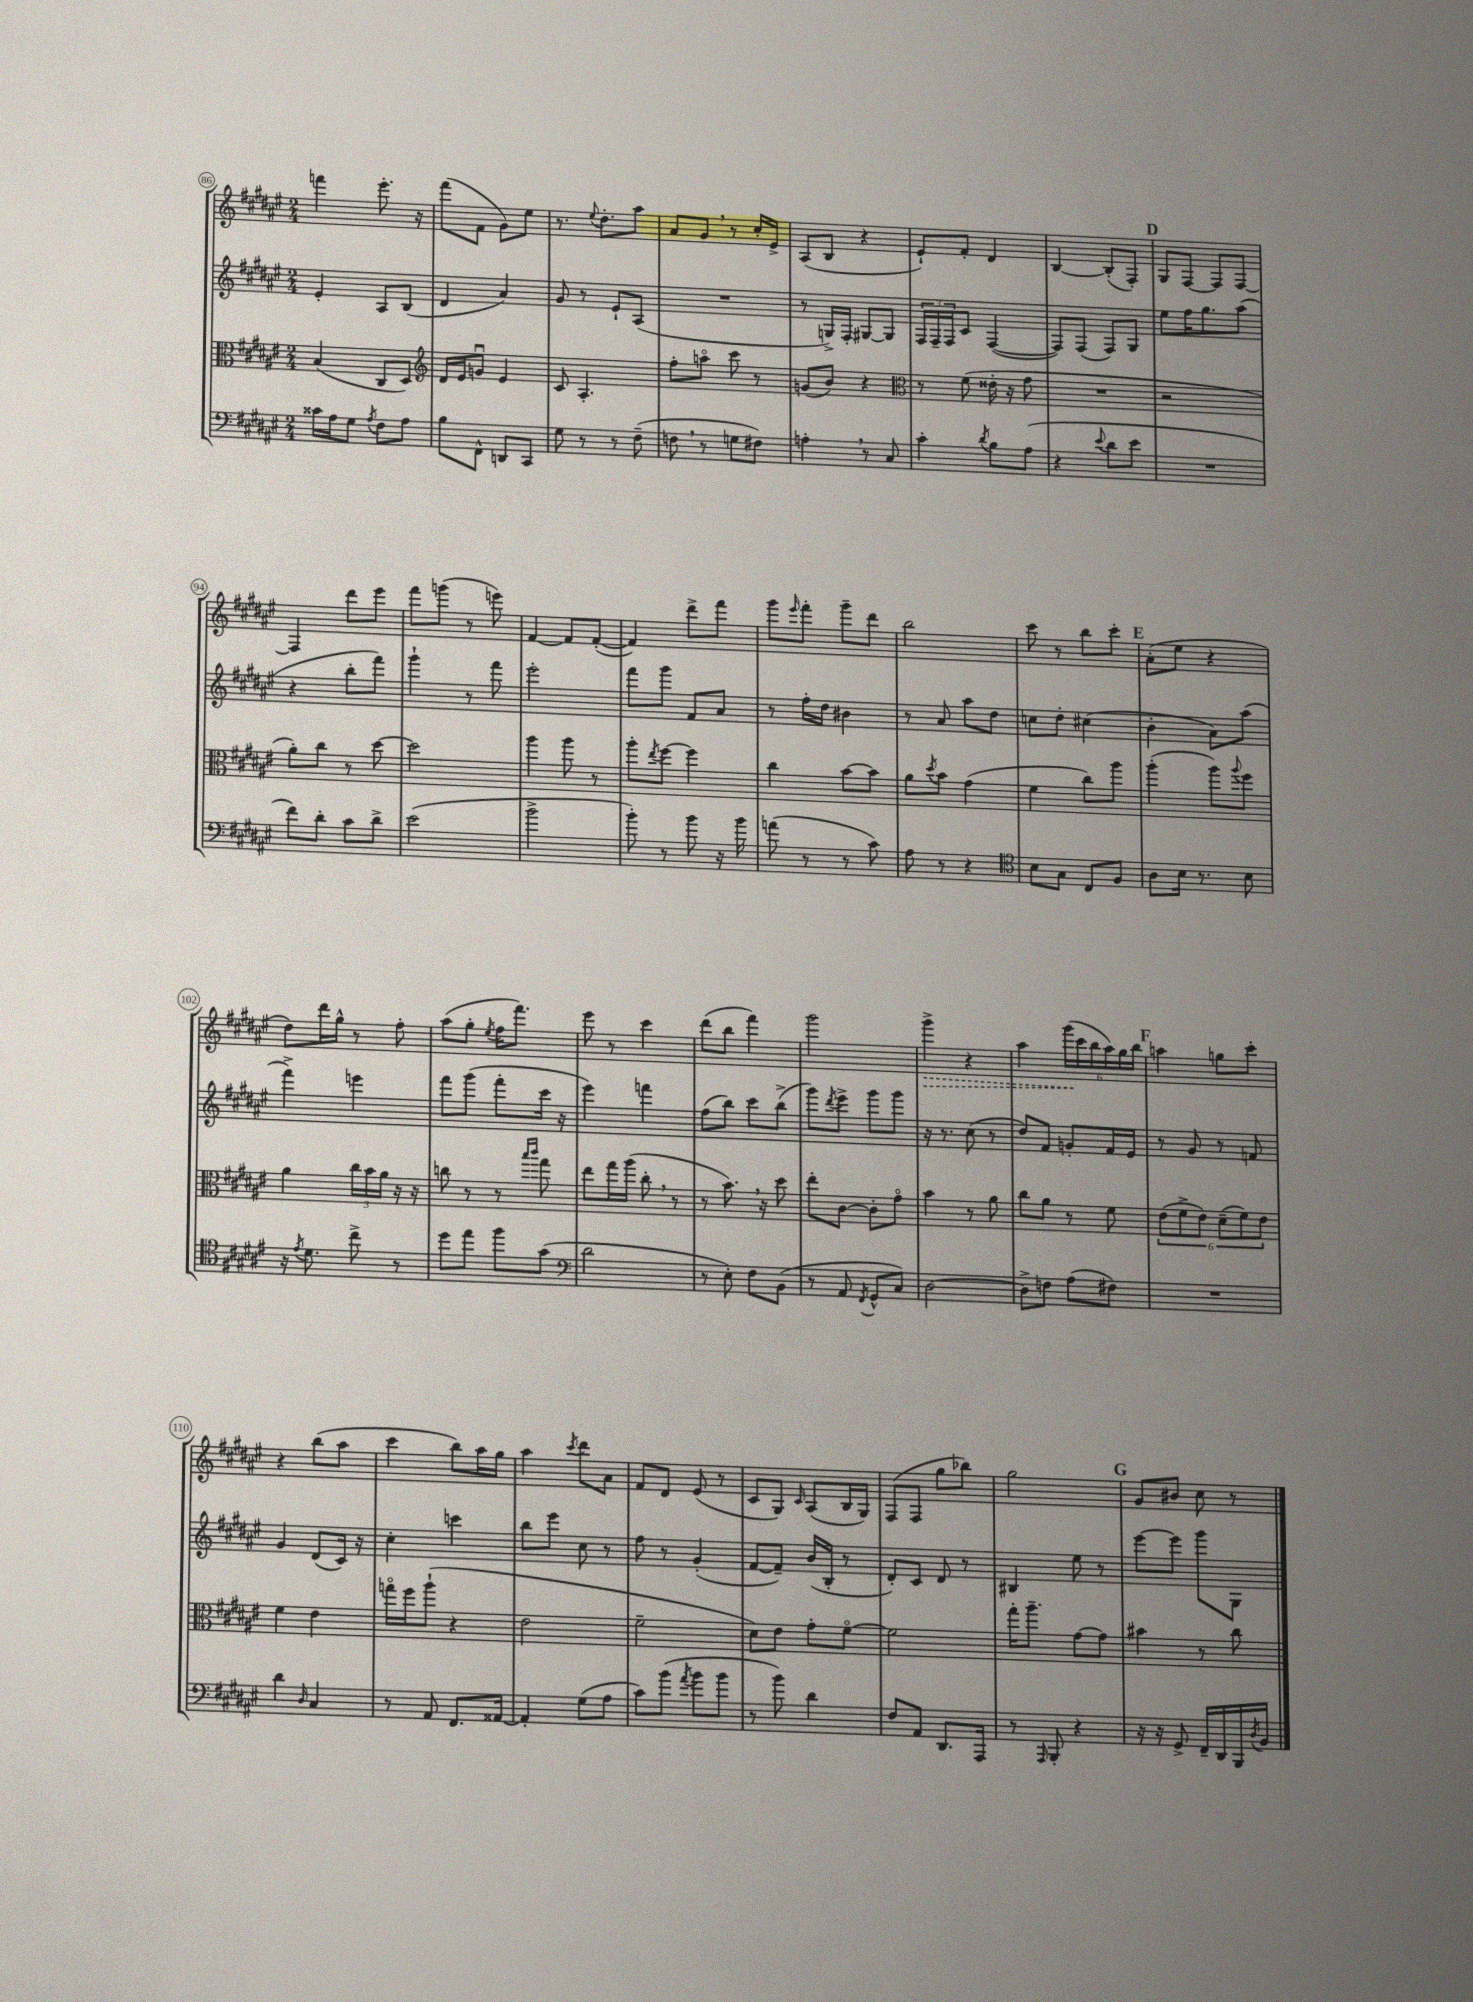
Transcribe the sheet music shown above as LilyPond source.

<<
\new StaffGroup <<
\new Staff = "s0" {
    \clef treble \key fis \major \numericTimeSignature \time 2/4
    f'''4 eis'''8.-. r16 |
    fis'''8( fis'8 gis'8) eis''8 |
    r8. \appoggiatura { eis''8 } dis''8.-. ais''8 |
    ais'8 gis'8 \breathe r8 cis''16-. eis'16-> |
    ais8( b8 r4 |
    eis'8-!) fis'8-. dis'4 |
    b4~ b8-.( fis8-.) |
    \mark \markup { \bold "D" } gis8 fis8~ fis8 fis8~ |
    fis4 dis'''8 eis'''8 |
    fis'''8 g'''8( r8 e'''8) |
    fis'4~ fis'8 fis'8~-.( |
    fis'4) dis'''8-> fis'''8 |
    gis'''8 \grace { eis'''16 } fis'''8-. gis'''8-- dis'''8 |
    b''2 |
    cis'''8 r8 b''8 cis'''8-. |
    \mark \markup { \bold "E" } ais'8-.( eis''8 r4 |
    dis''8) dis'''16 gis''16-^ r8 fis''8-. |
    ais''8( gis''8-. \acciaccatura { eis''8 } fis''16 fis'''8.) |
    eis'''8 r8 cis'''4 |
    dis'''8( b''8 fis'''4) |
    gis'''2 |
    \once \override Hairpin.style = #'dashed-line gis'''4->\> r4 |
    ais''4 \tuplet 6/4 { gis'''16\!( cis'''16 b''16 ais''16) gis''16 b''16 } |
    \mark \markup { \bold "F" } a''4 g''8 cis'''8-. |
    r4 b''8( ais''8 |
    cis'''4 b''8) ais''16 gis''16 |
    ais''4 \acciaccatura { cis'''8 } dis'''8 ais'8 |
    fis'8 dis'8 eis'8( r8 |
    cis'8 gis8) \grace { cis'16 } ais8( b16 gis16) |
    fis8( fis8 gis''8 bes''8) |
    gis''2 |
    \mark \markup { \bold "G" } gis'8 bis'8 cis''8 r8 \bar "|." |
}
\new Staff = "s1" {
    \clef treble \key fis \major \numericTimeSignature \time 2/4
    eis'4-. ais8 b8( |
    dis'4 ais'4) |
    gis'8 r8 eis'8-! ais8( |
    R2 |
    r8 g16->) fis16-. gis8~ gis8 |
    \tuplet 3/2 { fis16 fis16-- fis16 } cis'8 fis4~( |
    fis8) fis8( fis8) gis8 |
    \mark \markup { \bold "D" } eis''8 fis''16 gis''8. ais''8( |
    r4 b''8-. fis'''8) |
    gis'''4-! r8 fis'''8 |
    eis'''2-. |
    fis'''8 gis'''8 fis'8 ais'8 |
    r8 fis''16-. dis''16 bis'4 |
    r8 ais'8 ais''8 dis''8 |
    c''8 dis''8-. cis''4( |
    \mark \markup { \bold "E" } b'4-. ais'8) ais''8( |
    fis'''4->) e'''4 |
    fis'''8 gis'''8( fis'''8-. cis'''16 r16 |
    eis'''4) f'''4 |
    fis''8( b''8) cis'''8 b''8->( |
    gis'''8) \acciaccatura { dis'''8 } eis'''8-> gis'''8 gis'''8 |
    r16 r8. cis''8( r8 |
    dis''8) fis'8 g'8-. fis'16 eis'16 |
    \mark \markup { \bold "F" } r8 gis'8 r8 f'8 |
    gis'4 dis'8( cis'16) r16 |
    cis''4-. c'''4 |
    b''8 eis'''8 cis''8 r8 |
    fis''8 r8 gis'4-.( |
    fis'8~ fis'8--) b'16( b16-. r8 |
    dis'8-.) cis'8 dis'8 r8 |
    bis4 eis''8 r8 |
    \mark \markup { \bold "G" } eis'''8~ eis'''8 gis'''8 gis8 \bar "|." |
}
\new Staff = "s2" {
    \clef alto \key fis \major \numericTimeSignature \time 2/4
    b4( cis8 dis8) |
    \clef treble dis'16 eis'16 g'8\downbow eis'4 |
    cis'8 ais4.-. |
    fis''8-. a''8\flageolet cis'''8 r8 |
    g'8( b'8) r4 |
    \clef alto r8 fis'8( eisis'16-. r16 gis'8 |
    R2 |
    \mark \markup { \bold "D" } r2 |
    ais'8-.) cis''8 r8 dis''8~ |
    dis''2 |
    ais''4 ais''8 r8 |
    ais''8-. \acciaccatura { eis''8 } fis''8~ fis''4 |
    cis''4 b'8~ b'8 |
    ais'8 \acciaccatura { dis''8 } b'8 gis'4( |
    fis'4 cis''8) ais''8 |
    \mark \markup { \bold "E" } ais''4-.( ais''8) \appoggiatura { ais''8 } fis''8 |
    ais'4 \tuplet 3/2 { cis''16 b'16 ais'16 } r16 r16 |
    c''8 r8 r8 \grace { b''16 cis'''16 } gis''8 |
    eis''8 gis''16 ais''16( cis''8-. \breathe r8 |
    r8 b'8.) \breathe r16 dis''8 |
    eis''8-. cis'8~ cis'8-. gis'8\flageolet |
    b'4 r8 ais'8 |
    cis''8 ais'8 r8 fis'8 |
    \mark \markup { \bold "F" } \tuplet 6/4 { eis'8( fis'8-> eis'8) dis'8--( fis'8) eis'8 } |
    fis'4 eis'4 |
    g''16\flageolet fis''16 ais''8-!( r4 |
    eis'2 |
    fis'2-- |
    dis'8) eis'8 gis'8-. fis'8~\flageolet |
    fis'2 |
    gis''16-. ais''8.-- gis'8~ gis'8 |
    \mark \markup { \bold "G" } bis'4 r8 cis''8 \bar "|." |
}
\new Staff = "s3" {
    \clef bass \key fis \major \numericTimeSignature \time 2/4
    cisis'16 ais16 gis8 \acciaccatura { ais8 } fis8 ais8 |
    b8 fis,8-^ d,8 cis,8 |
    gis8 r8 r8 fis8--( |
    f8 \breathe r8 g8 fis8) |
    a4-. \breathe r8 cis8 |
    cis'4-. \acciaccatura { dis'8 } b8 ais8( |
    r4 \appoggiatura { eis'8 } dis'8 eis'8 |
    \mark \markup { \bold "D" } R2 |
    fis'8) dis'8-. cis'8 dis'8-> |
    eis'2( |
    b'2-> |
    b'8-.) r8 b'8 r16 b'16 |
    a'8( r8 r8 cis'8) |
    ais8 r8 r4 |
    \clef tenor b8 gis8 cis8 fis8 |
    \mark \markup { \bold "E" } ais8 b16 r8. b8 |
    r16 \acciaccatura { eis'8 } dis'8. cis''8-> r8 |
    dis''8 eis''8 fis''8 gis'8( |
    \clef bass dis'2 |
    r8 eis8-.) fis8 b,8( |
    r8 ais,8 \acciaccatura { fis,8 } gis,8-^ cis8) |
    dis2~ |
    dis8-> f8 ais8( fis8) |
    \mark \markup { \bold "F" } R2 |
    dis'4 \grace { dis16 } cis4 |
    r8 ais,8 fis,8. aisis,16~ |
    aisis,4-. gis8( ais8 |
    cis'8) b'8( \acciaccatura { ais'8 } b'8 b'8 |
    r8 b'8) dis'4 |
    fis8 ais,8 dis,8. ais,,16 |
    r8 \grace { ais,,16 } b,,8-. r4 |
    \mark \markup { \bold "G" } r16 r16 gis,8-> fis,16-- dis,16 b,,16 \acciaccatura { dis8 } b,16 \bar "|." |
}
>>
>>
\layout { \context { \Score currentBarNumber = #86 \override BarNumber.stencil = #(make-stencil-circler 0.1 0.3 ly:text-interface::print) } }
